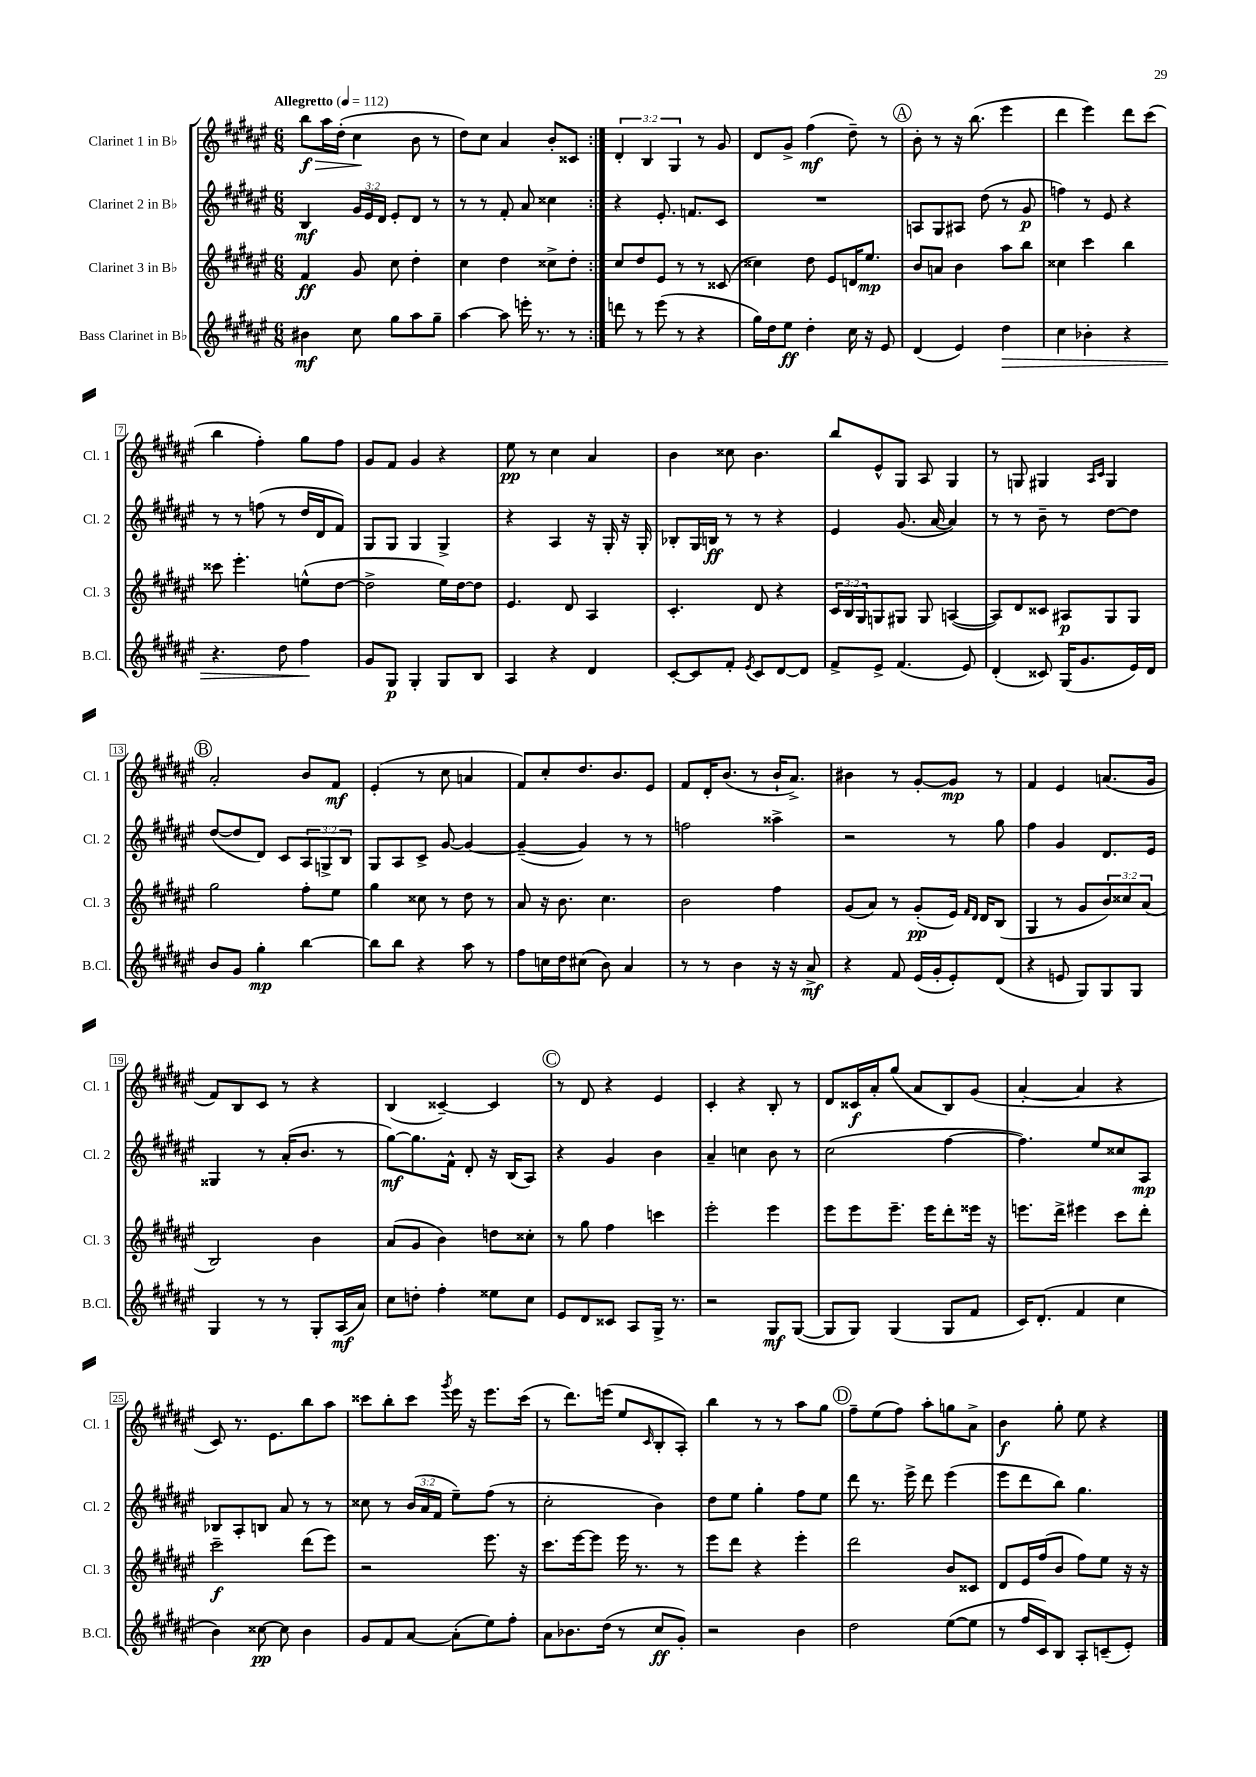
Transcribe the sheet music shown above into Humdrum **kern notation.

**kern	**kern	**kern	**kern
*staff4	*staff3	*staff2	*staff1
*clefG2	*clefG2	*clefG2	*clefG2
*k[f#c#g#d#a#e#]	*k[f#c#g#d#a#e#]	*k[f#c#g#d#a#e#]	*k[f#c#g#d#a#e#]
*M6/8	*M6/8	*M6/8	*M6/8
*MM112	*MM112	*MM112	*MM112
4b#\	4f#/	4B/	8bb\L
.	.	.	16aa#\L
.	.	.	(16dd#'\JJ
8cc#\	8g#/	24g#/LL	4cc#\
.	.	24e#/	.
.	.	24d#/JJ	.
8gg#\L	8cc#\	8e#'/L	.
8aa#\	4dd#'\	8d#/J	8b\
8gg#~\J	.	8r	8r
=	=	=	=
[4aa#\	4cc#\	8r	8dd#\L)
.	.	8r	8cc#\J
8aa#\]	4dd#\	8f#'/	4a#/
16eee'\	.	8a#/	.
8.r	.	.	.
.	8cc##^\L	4cc##\	8b'/L
8r	8dd#'\J	.	8c##/J
=:|!	=:|!	=:|!	=:|!
8ddd\	8cc#/L	4r	6d#'/
8r	8dd#/	.	.
.	.	.	6B/
(8eee#\	8e#/J	8.e#'/	.
.	.	.	6G#/
8r	8r	.	.
.	.	8.f/L	.
4r	8r	.	8r
.	(8c##/	8c#/J	8g#/
=	=	=	=
16gg#\LL)	4cc##\)	2.r	8d#/L
16dd#\J	.	.	.
8ee#\J	.	.	8g#^/J
4dd#'\	8dd#\	.	(4ff#\
.	8e#/L	.	.
16cc#\	16d/K	.	8dd#~\)
16r	8.ee#/J	.	.
8e#/	.	.	8r
=	=	=	=
(4d#/	8b/L	8A/L	8b'\
.	8a/J	8G#/	8r
4e#/)	4b\	8A#/J	16r
.	.	.	(8.bb\
.	.	(8dd#\	.
4dd#\	8aa#\L	8r	4eee#\
.	8bb\J	8g#/	.
=	=	=	=
4cc#\	4cc##\	4ff\)	4ddd#\
4b-'\	4ccc#\	8r	4eee#\)
.	.	8e#/	.
4r	4bb\	4r	8ddd#\L
.	.	.	(8ccc#\J
=	=	=	=
4.r	8ccc##\	8r	4bb\
.	4.eee#'\	8r	.
.	.	(8ff\	4ff#'\)
8dd#\	.	8r	.
4ff#\	(8ee^^\L	16dd#/LL	8gg#\L
.	.	16d#/J	.
.	[8dd#\J	8f#/J)	8ff#\J
=	=	=	=
8g#/L	2dd#^\]	8G#/L	8g#/L
8G#/J	.	8G#/J	8f#/J
4G#'/	.	4G#/	4g#/
8G#/L	16ee#\LL)	4G#^/	4r
.	[16dd#\J	.	.
8B/J	8dd#\]J	.	.
=	=	=	=
4A#/	4.e#/	4r	8ee#\
.	.	.	8r
4r	.	4A#/	4cc#\
.	8d#/	.	.
4d#/	4A#/	16r	4a#/
.	.	16G#'/	.
.	.	16r	.
.	.	16G#'/	.
=	=	=	=
[8c#'/L	4.c#'/	8B-'/L	4b\
8c#/]	.	16G#/L	.
.	.	16B/JJ	.
8f#'/J	.	8r	8cc##\
8qe#/	.	.	.
8c#/L	8d#/	8r	4.b\
[8d#/	4r	4r	.
8d#/]J	.	.	.
=	=	=	=
8f#^/L	24c#/LL	4e#/	8bb/L
.	24B/	.	.
.	24G#/J	.	.
8e#^/J	8G/	.	8e#^^/
(4.f#/	8G#/J	(8.g#/	8G#/J
.	8G#/	.	8A#/
.	.	[16a#/	.
.	([4A/	4a#/])	4G#/
8e#/)	.	.	.
=	=	=	=
(4d#'/	8A/]L)	8r	8r
.	8d#/	8r	8G/
8c##/)	8c##/J	8b~\	4G#/
(16G#/LK	8A#/L	8r	.
8.g#/	.	.	.
.	.	.	16qqA#/LL
.	.	.	16qqc#/JJ
.	8G#/	[8dd#\L	4G#/
16e#/L)	8G#/J	8dd#\]J	.
16d#/JJ	.	.	.
=	=	=	=
8b/L	2gg#\	([8dd#/L	2a#'/
8g#/J	.	8dd#/]	.
4gg#'\	.	8d#/J)	.
.	.	8c#/L	.
[4bb\	8ff#'\L	12A#/	8b/L
.	.	12G^/	.
.	8ee#\J	.	8f#/J
.	.	12B/J	.
=	=	=	=
8bb\]L	4gg#\	8G#/L	(4e#'/
8bb\J	.	8A#/	.
4r	8cc##\	8c#^/J	8r
.	8r	[8g#/	8cc#\
8aa#\	8dd#\	4g#/_	4a/
8r	8r	.	.
=	=	=	=
8ff#\L	8a#/	(4g#~/_	8f#/L)
16cc\L	16r	.	8cc#'/
16dd#\J	8.b\	.	.
(8cc#\J	.	4g#/])	8.dd#/
8b\)	4.cc#\	.	.
.	.	.	8.b/
4a#/	.	8r	.
.	.	8r	8e#/J
=	=	=	=
8r	2b\	2ff\	8f#/L
8r	.	.	16d#'/K
.	.	.	(8.b/J
4b\	.	.	.
.	.	.	8r
16r	4ff#\	4aa##^\	16b`/LK
16r	.	.	8.a#^/J)
8a#^/	.	.	.
=	=	=	=
4r	(8g#/L	2r	4b#\
.	8a#/J)	.	.
8f#/	8r	.	8r
(16e#/LL	(8g#'/L	.	[8g#'/L
16g#'/J	.	.	.
8e#'/)	16e#/Jk)	8r	8g#/]J
.	16qqf#/LL	.	.
.	16qqd#/JJ	.	.
.	16d#/LK	.	.
(8d#/J	(8B/J	8gg#\	8r
=	=	=	=
4r	4G#/	4ff#\	4f#/
8e/	8r	4g#/	4e#/
8G#/L)	8g#/L	.	.
8G#/	12b/)	8.d#/L	(8.a/L
.	12cc##/	.	.
8G#/J	.	.	.
.	(12a#/J	.	.
.	.	16e#/Jk	16g#/Jk
=	=	=	=
4G#/	2B/)	4G##/	8f#/L)
.	.	.	8B/
8r	.	8r	8c#/J
8r	.	(16a#'/LK	8r
.	.	8.b/J	.
8G#'/L	4b\	.	4r
(16A#/L	.	8r	.
16a#/JJ)	.	.	.
=	=	=	=
8cc#\L	(8a#/L	[8gg#\L)	(4B/
8dd'\J	8g#/J	8.gg#\]	.
4ff#'\	4b\)	.	[4c##~/)
.	.	16f#^^\Jk	.
.	.	8d#'/	.
8ee##\L	8dd\L	16r	4c##/]
.	.	(16B/LK	.
8cc#\J	8cc##'\J	8A#/J)	.
=	=	=	=
8e#/L	8r	4r	8r
8d#/	8gg#\	.	8d#/
8c##/J	4ff#\	4g#/	4r
8A#/L	.	.	.
16G#^/Jk	4ccc\	4b\	4e#/
8.r	.	.	.
=	=	=	=
2r	2eee#'\	4a#~/	4c#'/
.	.	4cc\	4r
8G#/L	4eee#\	8b\	8B'/
([8G#/J	.	8r	8r
=	=	=	=
8G#/]L	8eee#\L	(2cc#\	8d#/L
8G#/J)	8eee#\	.	16c##/L
.	.	.	16a#'/J
(4G#/	8.eee#~\J	.	(8gg#/J
.	.	.	8a#/L
.	16eee#\LK	.	.
8G#/L	8ddd#'\	[4ff#\	8B/)
8f#/J	16eee##\Jk	.	(8g#/J
.	16r	.	.
=	=	=	=
16c#/LK)	8.eee\L	4.ff#\])	[4a#'/
(8.d#'/J	.	.	.
.	16ddd#^\Jk	.	.
4f#/	4eee#\	.	4a#/]
.	.	8ee#/L	.
4cc#\	8ccc#\L	8cc##/	4r
.	8ddd#'\J	8A#/J	.
=	=	=	=
4b\)	2ccc#~\	8B-/L	8c#/)
.	.	8A#'/	8.r
[8cc##\	.	8B/J	.
.	.	.	8.e#\L
8cc##\]	.	8a#/	.
4b\	(8ddd#\L	8r	8bb\
.	8eee#\J)	8r	8aa#\J
=	=	=	=
8g#/L	2r	8cc##\	8ccc##\L
8f#/	.	8r	8bb'\
[8a#/J	.	(24b/LL	8ccc##\J
.	.	24a#/	.
.	.	24f#/JJ	.
.	.	.	8qggg#/
(8a#'\]L	.	8ee#~\L)	16eee#\
.	.	.	16r
8ee#\)	8.eee#\	(8ff#\J	8.eee#\L
8ff#'\J	.	8r	.
.	16r	.	(16ccc##\Jk
=	=	=	=
8a#\L	8.ccc#\L	2cc#'\	8r
8.b-\	.	.	8.ddd#\L)
.	[16eee#\k	.	.
.	8eee#\]J	.	.
(16dd#\Jk	.	.	(16eee\Jk
8r	16eee#\	.	8ee#/L
.	8.r	.	.
.	.	.	16qqc#/
8cc#/L	.	4b\)	8B'/
8g#'/J)	8r	.	8A#'/J)
=	=	=	=
2r	8eee#\L	8dd#\L	4bb\
.	8ddd#\J	8ee#\J	.
.	4r	4gg#'\	8r
.	.	.	8r
4b\	4eee#'\	8ff#\L	8aa#\L
.	.	8ee#\J	8gg#\J
=	=	=	=
2dd#\	2ddd#\	8ddd#\	8ff#~\L
.	.	8.r	(8ee#\
.	.	.	8ff#\J)
.	.	16eee#^\	.
.	.	8ddd#\	8aa#'\L
([8ee#\L	8b/L	(4eee#\	8gg\
8ee#\]J	8c##/J	.	8a#^\J
=	=	=	=
8r	8d#/L	8eee#\L	4b\
16ff#/LL	16e#/L	8ddd#\	.
16c#/J)	(16ff#/J	.	.
8B/J	8b/J	8bb\J)	8gg#'\
8A#'/L	8ff#\L)	4.gg#\	8ee#\
(8c~/	8ee#\J	.	4r
8e#'/J)	16r	.	.
.	16r	.	.
==	==	==	==
*-	*-	*-	*-
